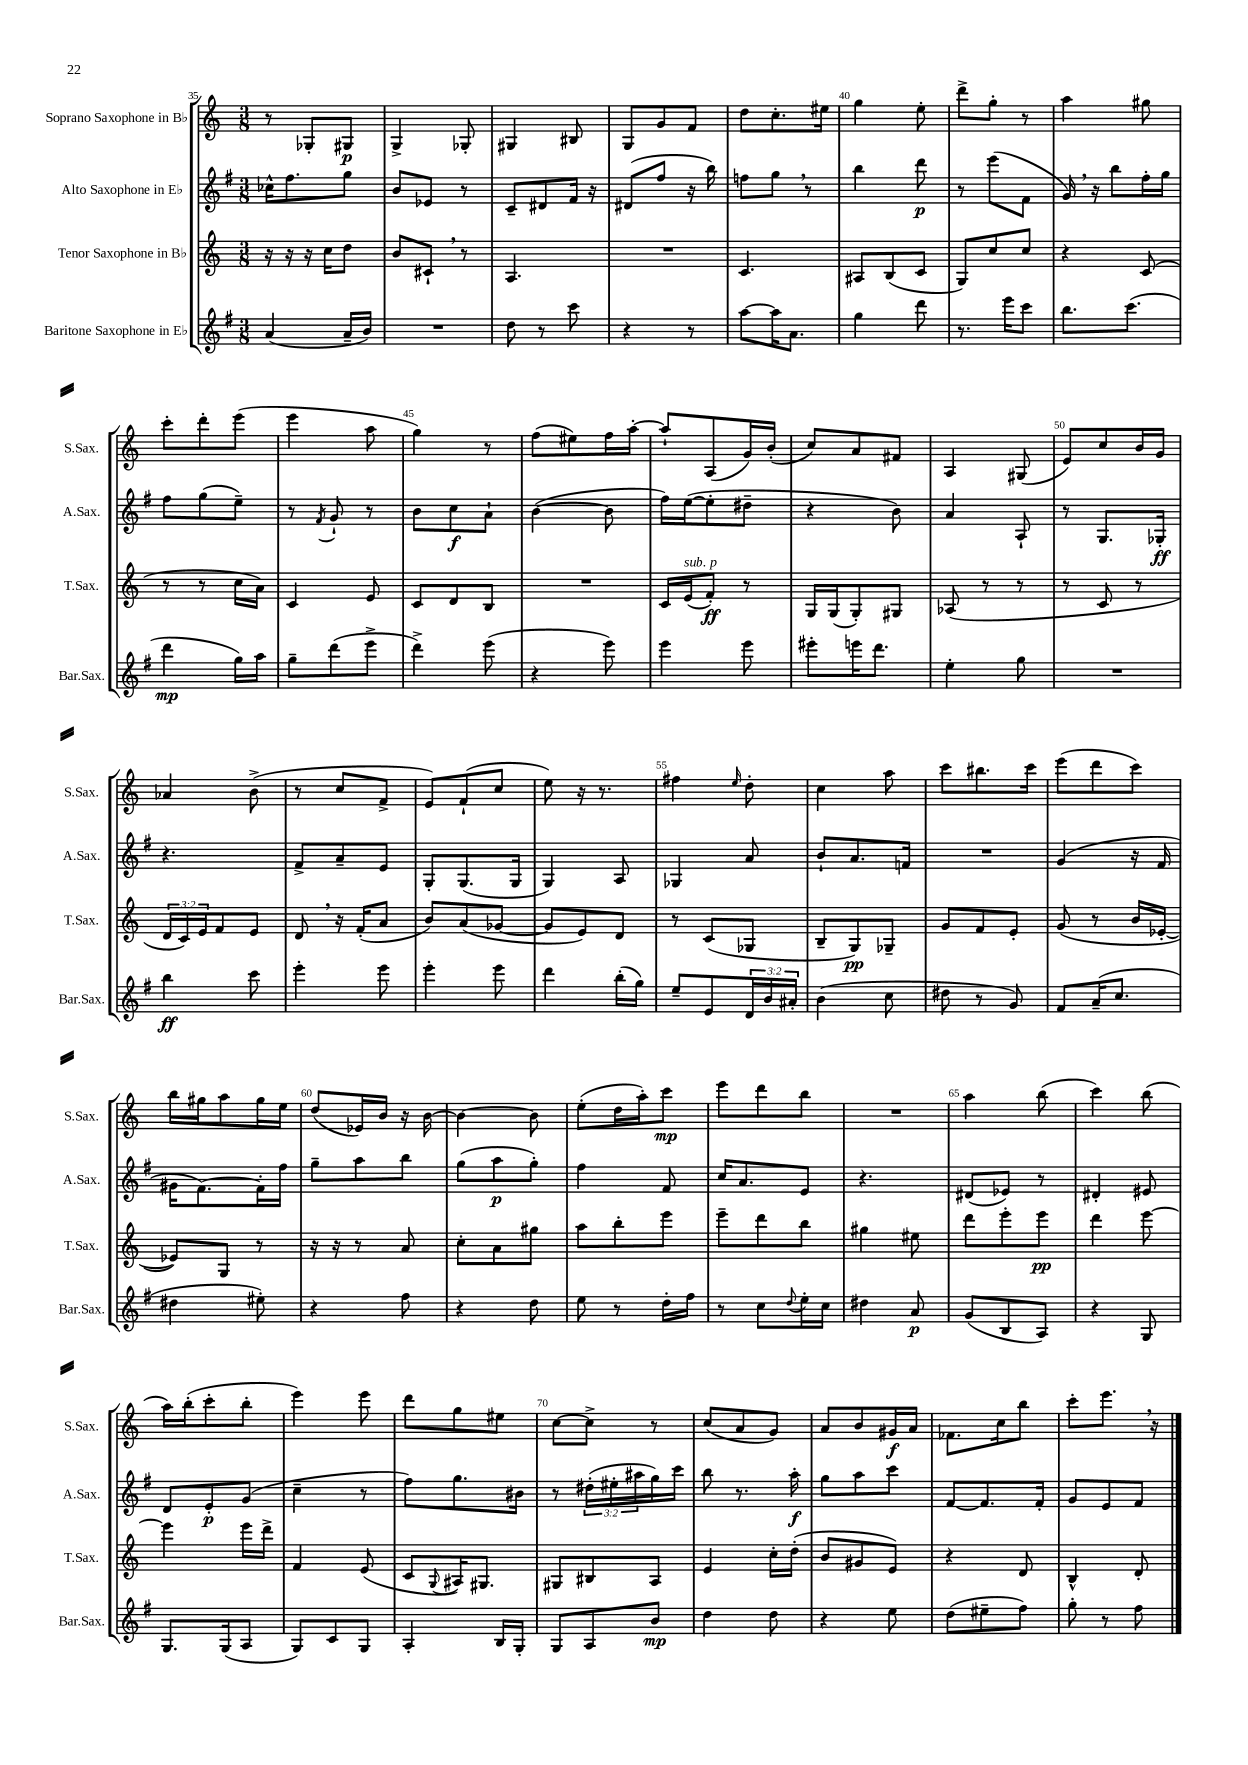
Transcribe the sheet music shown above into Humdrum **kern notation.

**kern	**dynam	**kern	**dynam	**kern	**dynam	**kern	**dynam
*part4	*part4	*part3	*part3	*part2	*part2	*part1	*part1
*staff4	*staff4	*staff3	*staff3	*staff2	*staff2	*staff1	*staff1
*I"Baritone Saxophone in E♭	*	*I"Tenor Saxophone in B♭	*	*I"Alto Saxophone in E♭	*	*I"Soprano Saxophone in B♭	*
*I'Bar.Sax.	*	*I'T.Sax.	*	*I'A.Sax.	*	*I'S.Sax.	*
*clefG2	*	*clefG2	*	*clefG2	*	*clefG2	*
*k[f#]	*	*k[]	*	*k[f#]	*	*k[]	*
*M3/8	*	*M3/8	*	*M3/8	*	*M3/8	*
=35	=35	=35	=35	=35	=35	=35	=35
(4a/	.	16r	.	16cc-X^^\KL	.	8r	.
.	.	16r	.	8.ff#\	.	.	.
.	.	16r	.	.	.	8G-X'/L	.
.	.	16cc\KL	.	.	.	.	.
16a~/LL	.	8dd\J	.	8gg\J	.	8G#X/J	p
16b/JJ)	.	.	.	.	.	.	.
=36	=36	=36	=36	=36	=36	=36	=36
4.r	.	8b/L	.	8b/L	.	4G^/	.
.	.	8c#X`,/J	.	8e-X/J	.	.	.
.	.	8r	.	8r	.	8G-X'/	.
=37	=37	=37	=37	=37	=37	=37	=37
8dd\	.	4.A/	.	8c~/L	.	4G#X/	.
8r	.	.	.	8d#X/	.	.	.
8ccc\	.	.	.	16f#/Jk	.	8B#X/	.
.	.	.	.	16r	.	.	.
=38	=38	=38	=38	=38	=38	=38	=38
4r	.	4.r	.	(8d#X/L	.	8G/L	.
.	.	.	.	8ff#/J	.	8g/	.
8r	.	.	.	16r	.	8f/J	.
.	.	.	.	16bb\)	.	.	.
=39	=39	=39	=39	=39	=39	=39	=39
[8aa\L	.	4.c/	.	8ffn\L	.	8dd\L	.
16aa\K]	.	.	.	8gg,\J	.	8.cc'\	.
8.a\J	.	.	.	.	.	.	.
.	.	.	.	8r	.	.	.
.	.	.	.	.	.	16ee#X\Jk	.
=40	=40	=40	=40	=40	=40	=40	=40
4gg\	.	8A#X/L	.	4bb\	.	4gg\	.
.	.	(8B/	.	.	.	.	.
8ddd\	.	8c/J	.	8ddd\	p	8ee'\	.
=41	=41	=41	=41	=41	=41	=41	=41
8.r	.	8G/L)	.	8r	.	8ddd^\L	.
.	.	8cc/	.	(8eee\L	.	8gg'\J	.
16eee\KL	.	.	.	.	.	.	.
8ccc\J	.	8cc/J	.	8f#\J	.	8r	.
=42	=42	=42	=42	=42	=42	=42	=42
8.bb\L	.	4r	.	16g,/)	.	4aa\	.
.	.	.	.	16r	.	.	.
.	.	.	.	8bb\L	.	.	.
(8.ccc\J	.	.	.	.	.	.	.
.	.	(8c/	.	16ff#'\L	.	8gg#X\	.
.	.	.	.	16gg\JJ	.	.	.
!!LO:LB:g=z
=43	=43	=43	=43	=43	=43	=43	=43
4ddd\	mp	8r	.	8ff#\L	.	8ccc'\L	.
.	.	8r	.	(8gg\	.	8ddd'\	.
16gg\LL)	.	16cc\LL	.	8ee~\J)	.	(8eee\J	.
16aa\JJ	.	16a\JJ)	.	.	.	.	.
=44	=44	=44	=44	=44	=44	=44	=44
8gg~\L	.	4c/	.	8r	.	4eee\	.
.	.	.	.	8qf#/	.	.	.
(8ddd\	.	.	.	8g`/	.	.	.
8eee^\J	.	8e/	.	8r	.	8aa\	.
=45	=45	=45	=45	=45	=45	=45	=45
4ddd^\)	.	8c/L	.	8b\L	.	4gg\)	.
.	.	8d/	.	8cc\	f	.	.
(8eee\	.	8B/J	.	8a`\J	.	8r	.
=46	=46	=46	=46	=46	=46	=46	=46
4r	.	4.r	.	([4b\	.	(8ff\L	.
.	.	.	.	.	.	8ee#X\)	.
8eee\)	.	.	.	8b\]	.	16ff\L	.
.	.	.	.	.	.	[16aa'\JJ	.
=47	=47	=47	=47	=47	=47	=47	=47
4eee\	.	16c/LL	.	16ff#\LL)	.	8aa`/L]	.
!	!	!LO:TX:a:i:t=sub. p	!	!	!	!	!
.	.	(16e/J	.	([16ee\J	.	.	.
.	.	8f'/J)	ff	8ee'\]	.	(8A/	.
8eee\	.	8r	.	8dd#X~\J	.	16g/L)	.
.	.	.	.	.	.	(16b'/JJ	.
=48	=48	=48	=48	=48	=48	=48	=48
8eee#X'\L	.	16G/LL	.	4r	.	8cc/L)	.
.	.	(16G/J	.	.	.	.	.
16eeen\K	.	8G'/)	.	.	.	8a/	.
8.ddd\J	.	.	.	.	.	.	.
.	.	8G#X/J	.	8b\)	.	8f#X/J	.
=49	=49	=49	=49	=49	=49	=49	=49
4ee'\	.	(8A-X/	.	4a/	.	4A/	.
.	.	8r	.	.	.	.	.
8gg\	.	8r	.	8A`/	.	(8G#X/	.
=50	=50	=50	=50	=50	=50	=50	=50
4.r	.	8r	.	8r	.	8e/L)	.
.	.	8c/	.	8.G/L	.	8cc/	.
.	.	8r	.	.	.	16b/L	.
.	.	.	.	16G-X'/Jk	ff	16g/JJ	.
!!LO:LB:g=z
=51	=51	=51	=51	=51	=51	=51	=51
4bb\	ff	24d/LL	.	4.r	.	4a-X/	.
.	.	24c/)	.	.	.	.	.
.	.	24e/J	.	.	.	.	.
.	.	8f/	.	.	.	.	.
8ccc\	.	8e/J	.	.	.	(8b^\	.
=52	=52	=52	=52	=52	=52	=52	=52
4eee'\	.	8d,/	.	8f#^/L	.	8r	.
.	.	16r	.	8a~/	.	8cc/L	.
.	.	(16f'/KL	.	.	.	.	.
8eee\	.	8a/J	.	8e/J	.	8f^/J	.
=53	=53	=53	=53	=53	=53	=53	=53
4eee'\	.	8b/L)	.	8G'/L	.	8e/L)	.
.	.	(8a/	.	(8.G/	.	(8f`/	.
8eee\	.	[8g-X/J	.	.	.	8cc/J	.
.	.	.	.	16G/Jk	.	.	.
=54	=54	=54	=54	=54	=54	=54	=54
4ddd\	.	8g-/L]	.	4G/)	.	8ee\)	.
.	.	8e/)	.	.	.	16r	.
.	.	.	.	.	.	8.r	.
(16bb'\LL	.	8d/J	.	8A/	.	.	.
16gg\JJ)	.	.	.	.	.	.	.
=55	=55	=55	=55	=55	=55	=55	=55
8ee~/L	.	8r	.	4G-X/	.	4ff#X\	.
8e/	.	(8c/L	.	.	.	.	.
.	.	.	.	.	.	16qqee/	.
24d/L	.	8G-X/J	.	8a/	.	8dd'\	.
24b/	.	.	.	.	.	.	.
24a#X'/JJ	.	.	.	.	.	.	.
=56	=56	=56	=56	=56	=56	=56	=56
(4b\	.	8B~/L	.	8b`/L	.	4cc\	.
.	.	8G/)	pp	8.a/	.	.	.
8cc\	.	8G-X~/J	.	.	.	8aa\	.
.	.	.	.	16fn/Jk	.	.	.
=57	=57	=57	=57	=57	=57	=57	=57
8dd#X\	.	8g/L	.	4.r	.	8ccc\L	.
8r	.	8f/	.	.	.	8.bb#X\	.
8g/)	.	8e'/J	.	.	.	.	.
.	.	.	.	.	.	16ccc\Jk	.
=58	=58	=58	=58	=58	=58	=58	=58
8f#/L	.	(8g/	.	(4g/	.	(8eee\L	.
(16a~/K	.	8r	.	.	.	8ddd\	.
8.cc/J	.	.	.	.	.	.	.
.	.	16b/LL	.	16r	.	8ccc\J)	.
.	.	[16e-X'/JJ	.	16f#/	.	.	.
!!LO:LB:g=z
=59	=59	=59	=59	=59	=59	=59	=59
4dd#X\	.	8e-X/L])	.	16g#X\KL	.	16bb\LL	.
.	.	.	.	[8.f#\)	.	16gg#X\J	.
.	.	8G/J	.	.	.	8aa\	.
8ee#X'\)	.	8r	.	16f#'\L]	.	16gg#\L	.
.	.	.	.	16ff#\JJ	.	16ee\JJ	.
=60	=60	=60	=60	=60	=60	=60	=60
4r	.	16r	.	8gg~\L	.	(8dd/L	.
.	.	16r	.	.	.	.	.
.	.	8r	.	8aa\	.	16e-X/L)	.
.	.	.	.	.	.	16b/JJ	.
8ff#\	.	8a/	.	8bb\J	.	16r	.
.	.	.	.	.	.	[16b\	.
=61	=61	=61	=61	=61	=61	=61	=61
4r	.	8cc'\L	.	(8gg\L	.	4b\_	.
.	.	8a\	.	8aa\	p	.	.
8dd\	.	8gg#X\J	.	8gg'\J)	.	8b\]	.
=62	=62	=62	=62	=62	=62	=62	=62
8ee\	.	8aa\L	.	4ff#\	.	(8ee'\L	.
8r	.	8bb'\	.	.	.	16dd\L	.
.	.	.	.	.	.	16aa'\J)	.
16dd'\LL	.	8eee\J	.	8f#/	.	8ccc\J	mp
16ff#\JJ	.	.	.	.	.	.	.
=63	=63	=63	=63	=63	=63	=63	=63
8r	.	8eee~\L	.	16cc/KL	.	8eee\L	.
.	.	.	.	8.a/	.	.	.
8cc\L	.	8ddd\	.	.	.	8ddd\	.
8qqdd/	.	.	.	.	.	.	.
16ee'\L	.	8bb\J	.	8e/J	.	8bb\J	.
16cc\JJ	.	.	.	.	.	.	.
=64	=64	=64	=64	=64	=64	=64	=64
4dd#X\	.	4gg#X\	.	4.r	.	4.r	.
8a/	p	8ee#X\	.	.	.	.	.
=65	=65	=65	=65	=65	=65	=65	=65
(8g/L	.	8ddd\L	.	(8d#X/L	.	4aa\	.
8B/	.	8eee'\	.	8e-X/J)	.	.	.
8A/J)	.	8eee\J	pp	8r	.	(8bb\	.
=66	=66	=66	=66	=66	=66	=66	=66
4r	.	4ddd\	.	4d#X'/	.	4ccc\)	.
8G/	.	[8eee\	.	8e#X/	.	(8bb\	.
!!LO:LB:g=z
=67	=67	=67	=67	=67	=67	=67	=67
8.G/L	.	4eee\]	.	8d/L	.	16aa\LL)	.
.	.	.	.	.	.	(16bb'\J	.
.	.	.	.	8e'/	p	8ccc'\	.
(16G/k	.	.	.	.	.	.	.
8A/J	.	16eee\LL	.	(8g/J	.	8bb'\J	.
.	.	16ddd^\JJ	.	.	.	.	.
=68	=68	=68	=68	=68	=68	=68	=68
8G/L)	.	4f/	.	4cc~\	.	4eee\)	.
8c/	.	.	.	.	.	.	.
8G/J	.	(8e/	.	8r	.	8eee\	.
=69	=69	=69	=69	=69	=69	=69	=69
4A'/	.	8c/L	.	8ff#\L)	.	8ddd\L	.
.	.	8qqG/	.	.	.	.	.
.	.	16A#X/K)	.	8.gg\	.	8gg\	.
.	.	8.G#X/J	.	.	.	.	.
16B/LL	.	.	.	.	.	8ee#X\J	.
16G'/JJ	.	.	.	16b#X\Jk	.	.	.
=70	=70	=70	=70	=70	=70	=70	=70
8G/L	.	8G#X/L	.	8r	.	[8cc\L	.
8A/	.	8B#X/	.	(24dd#X'\LL	.	8cc^\J]	.
.	.	.	.	24ee#X'\	.	.	.
.	.	.	.	24aa#X\	.	.	.
8b/J	mp	8A/J	.	16gg\)	.	8r	.
.	.	.	.	16ccc\JJ	.	.	.
=71	=71	=71	=71	=71	=71	=71	=71
4dd\	.	4e/	.	8bb\	.	(8cc/L	.
.	.	.	.	8.r	.	8a/	.
8dd\	.	16cc'\LL	.	.	.	8g/J)	.
.	.	(16dd'\JJ	.	16aa'\	f	.	.
=72	=72	=72	=72	=72	=72	=72	=72
4r	.	8b/L	.	8gg\L	.	8a/L	.
.	.	8g#X/	.	8aa\	.	8b/	.
8ee\	.	8e/J)	.	8ccc\J	.	16g#X/L	f
.	.	.	.	.	.	16a/JJ	.
=73	=73	=73	=73	=73	=73	=73	=73
(8dd\L	.	4r	.	[8f#/L	.	8.f-X\L	.
8ee#X~\	.	.	.	8.f#/]	.	.	.
.	.	.	.	.	.	16cc\k	.
8ff#\J)	.	8d/	.	.	.	8bb\J	.
.	.	.	.	16f#'/Jk	.	.	.
=74	=74	=74	=74	=74	=74	=74	=74
8gg'\	.	4B^^/	.	8g/L	.	8ccc'\L	.
8r	.	.	.	8e/	.	8.eee,\J	.
8ff#\	.	8d'/	.	8f#/J	.	.	.
.	.	.	.	.	.	16r	.
==	==	==	==	==	==	==	==
*-	*-	*-	*-	*-	*-	*-	*-
